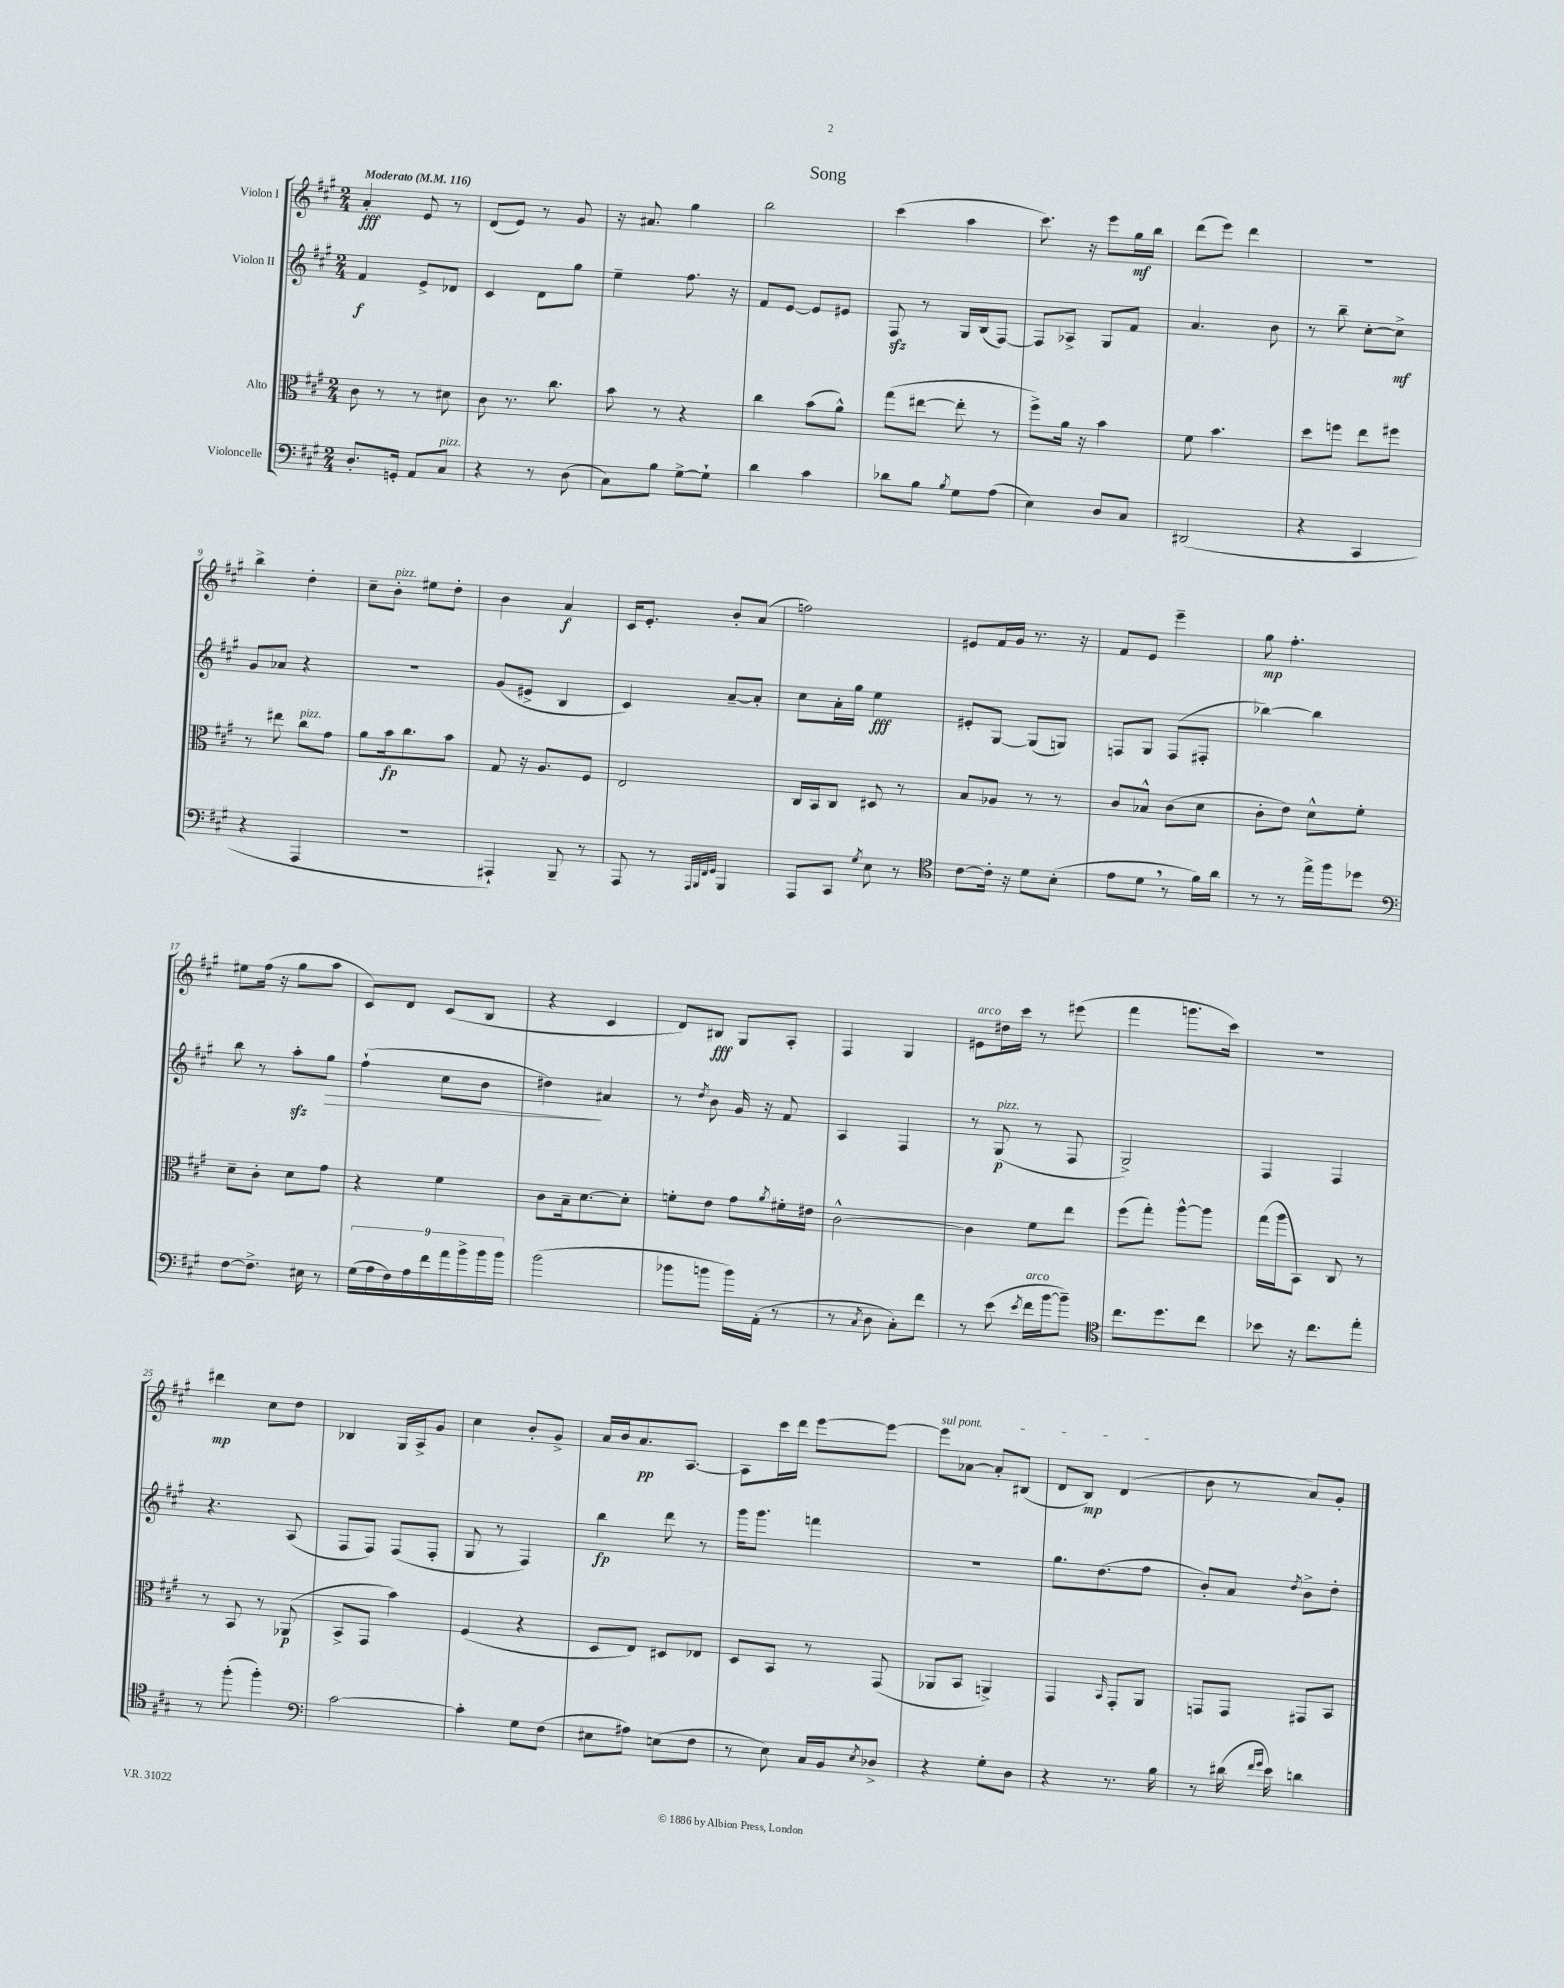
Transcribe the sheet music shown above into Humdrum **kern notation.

**kern	**kern	**dynam	**kern	**dynam	**kern	**dynam
*part4	*part3	*part3	*part2	*part2	*part1	*part1
*staff4	*staff3	*staff3	*staff2	*staff2	*staff1	*staff1
*I"Violoncelle	*I"Alto	*	*I"Violon II	*	*I"Violon I	*
*clefF4	*clefC3	*	*clefG2	*	*clefG2	*
*k[f#c#g#]	*k[f#c#g#]	*	*k[f#c#g#]	*	*k[f#c#g#]	*
*M2/4	*M2/4	*	*M2/4	*	*M2/4	*
*MM116	*MM116	*	*MM116	*	*MM116	*
=1	=1	=1	=1	=1	=1	=1
!	!	!	!	!	!LO:TX:a:B:t=Moderato	!
8.D'/L	8c#\	.	4f#/	f	4a'/	fff
.	8r	.	.	.	.	.
16GGn'/Jk	.	.	.	.	.	.
8AA/L	8r	.	8e^/L	.	8e/	.
!LO:TX:a:i:t=pizz.	!	!	!	!	!	!
8C#/J	8d#X\	.	8d-X/J	.	8r	.
=2	=2	=2	=2	=2	=2	=2
4r	8c#\	.	4c#/	.	(8d/L	.
.	8.r	.	.	.	8e/J)	.
8r	.	.	8d\L	.	8r	.
.	8.cc#\	.	.	.	.	.
(8D\	.	.	8gg#\J	.	8g#/	.
=3	=3	=3	=3	=3	=3	=3
8C#\L)	8b\	.	4ee~\	.	16r	.
.	.	.	.	.	8.a#X/	.
8B\J	8r	.	.	.	.	.
[8G#^\L	4r	.	8.ff#\	.	4gg#\	.
8G#`\J]	.	.	.	.	.	.
.	.	.	16r	.	.	.
=4	=4	=4	=4	=4	=4	=4
4d\	4cc#\	.	8f#/L	.	2bb\	.
.	.	.	[8e/J	.	.	.
4c#\	(8b\L	.	8e/L]	.	.	.
.	8a^^\J)	.	8e#X/J	.	.	.
=5	=5	=5	=5	=5	=5	=5
8d-X\L	(8gg#\L	.	8F#zz/	.	(4ccc#\	.
8B\J	[8ee#X\J	.	8r	.	.	.
8qB/	.	.	.	.	.	.
8G#\L	8ee#'\]	.	16G#/LL	.	4aa\	.
.	.	.	(16B/J	.	.	.
(8A\J	8r	.	[8F#/J)	.	.	.
=6	=6	=6	=6	=6	=6	=6
4E\)	8ff#^\L)	.	8F#/L]	.	8.ccc#\)	.
.	16a\Jk	.	8A-X^/J	.	.	.
.	16r	.	.	.	16r	.
8D/L	4b\	.	8G#/L	.	8eee\L	.
8C#/J	.	.	8f#/J	.	16gg#\L	mf
.	.	.	.	.	16bb\JJ	.
=7	=7	=7	=7	=7	=7	=7
(2DD#X/	8f#\	.	4.a/	.	(8ddd\L	.
.	4.b\	.	.	.	8eee\J)	.
.	.	.	.	.	4ddd\	.
.	.	.	8b\	.	.	.
=8	=8	=8	=8	=8	=8	=8
4r	8dd\L	.	8r	.	2r	.
.	8ffn\J	.	8bb~\	.	.	.
4CC#/	8ee\L	.	[8cc#'\L	.	.	.
.	8ff#X\J	.	8cc#^\J]	mf	.	.
!!LO:LB:g=z
=9	=9	=9	=9	=9	=9	=9
4r	8r	.	8g#/L	.	4bb^\	.
.	8ee#X\	.	8a-X/J	.	.	.
!	!LO:TX:a:i:t=pizz.	!	!	!	!	!
4AAA/	8cc#\L	.	4r	.	4dd'\	.
.	8g#\J	.	.	.	.	.
=10	=10	=10	=10	=10	=10	=10
2r	8a\L	.	2r	.	8cc#~\L	.
!	!	!	!	!	!LO:TX:a:i:t=pizz.	!
.	16b\k	fp	.	.	8b'\J	.
.	8.cc#\	.	.	.	.	.
.	.	.	.	.	8ee#X\L	.
.	8b\J	.	.	.	8dd'\J	.
=11	=11	=11	=11	=11	=11	=11
4AAA#X`/)	8G#/	.	(8g#/L	.	4b\	.
.	16r	.	8e#X^/J	.	.	.
.	8.A/L	.	.	.	.	.
8BBB~/	.	.	4B/	.	4a/	f
8r	8F#/J	.	.	.	.	.
=12	=12	=12	=12	=12	=12	=12
8AAA/	2E/	.	4c#/)	.	16c#/KL	.
.	.	.	.	.	8.e'/J	.
8r	.	.	.	.	.	.
32qqAAA/LLL	.	.	.	.	.	.
32qqBBB/	.	.	.	.	.	.
32qqFF#/	.	.	.	.	.	.
32qqGG#/JJJ	.	.	.	.	.	.
4BBB/	.	.	[8a~/L	.	8b'/L	.
.	.	.	8a'/J]	.	(8a/J	.
=13	=13	=13	=13	=13	=13	=13
8AAA/L	16C#/LL	.	8cc#\L	.	2ffn\)	.
.	16BB/J	.	.	.	.	.
8CC#/J	8C#/J	.	16a'\L	.	.	.
.	.	.	16gg#\JJ	.	.	.
8qG#/	.	.	.	.	.	.
8E\	8D#X/	.	4ee\	fff	.	.
8r	8r	.	.	.	.	.
=14	=14	=14	=14	=14	=14	=14
*clefC4	*	*	*	*	*	*
[8c#\L	8B/L	.	8e#X'/L	.	8e#X/L	.
16c#'\Jk]	8A-X/J	.	[8G#/J	.	16f#/L	.
16r	.	.	.	.	16g#/JJ	.
8d\L	8r	.	(8G#/L]	.	8.r	.
(8B'\J	8r	.	8Gn/J)	.	.	.
.	.	.	.	.	16r	.
=15	=15	=15	=15	=15	=15	=15
8e\L	8c#/L	.	8Fn/L	.	8f#/L	.
8d,\J	8B-X^^/J	.	8G#/J	.	8e/J	.
8r	(8c#\L	.	(8F/L	.	4eee~\	.
16f#\LL)	8d\J	.	8F#X'/J	.	.	.
16a\JJ	.	.	.	.	.	.
=16	=16	=16	=16	=16	=16	=16
8r	8c#'\L	.	[4bb-X\)	.	8gg#\	mp
8r	8e\J)	.	.	.	4.ff#'\	.
16ee^\LL	8d^^\L	.	4bb-\]	.	.	.
16ff#\J	.	.	.	.	.	.
8dd-X\J	8f#'\J	.	.	.	.	.
!!LO:LB:g=z
=17	=17	=17	=17	=17	=17	=17
*clefF4	*	*	*	*	*	*
[8F#\L	8d~\L	.	8bb\	.	8ee#X\L	.
8.F#^\J]	8c#'\J	.	8r	.	(16ff#\Jk	.
.	.	.	.	.	16r	.
.	8d\L	.	8aazz'\L	.	8gg#\L	.
16E#X\	.	.	.	.	.	.
!	!	!	!	!LO:HP:b	!	!
8r	8g#\J	.	8gg#\J	>	8aa\J	.
=18	=18	=18	=18	=18	=18	=18
(18G#\LL	4r	.	(4ff#`\	.	8c#/L)	.
18A\	.	.	.	.	.	.
18F#\)	.	.	.	.	.	.
.	.	.	.	.	8d/J	.
18A\	.	.	.	.	.	.
18f#\	.	.	.	.	.	.
.	4f#\	.	8cc#\L	.	(8c#/L	.
18a\	.	.	.	.	.	.
18b^\	.	.	.	.	.	.
.	.	.	8b\J	.	8B/J	.
18b\	.	.	.	.	.	.
18b\JJ	.	.	.	.	.	.
=19	=19	=19	=19	=19	=19	=19
(2b\	8c#\L	.	4dd#X\)	.	4r	.
.	16B~\k	.	.	.	.	.
.	[8.d\	.	.	.	.	.
.	.	.	4a#X/	]	4c#/	.
.	8d'\J]	.	.	.	.	.
=20	=20	=20	=20	=20	=20	=20
8b-X\L	8fn'\L	.	8r	.	8d/L)	.
.	.	.	8qdd/	.	.	.
8bn\J	8e\J	.	8b\	.	8B#X/J	fff
16b\LL)	8g#\L	.	16g#/	.	8G#/L	.
(16AA'\JJ	.	.	16r	.	.	.
.	8qa/	.	.	.	.	.
8r	16f#X'\L	.	8f#/	.	8A'/J	.
.	16e#X\JJ	.	.	.	.	.
=21	=21	=21	=21	=21	=21	=21
8r	[2c#^^\	.	4A/	.	4F#/	.
8qC#/	.	.	.	.	.	.
8D\	.	.	.	.	.	.
8C#'\L)	.	.	4F#/	.	4G#/	.
8f#\J	.	.	.	.	.	.
=22	=22	=22	=22	=22	=22	=22
!	!	!	!	!	!LO:TX:a:i:t=arco	!
8r	4c#\]	.	8r	.	8e#X\L	.
!	!	!	!LO:TX:a:i:t=pizz.	!	!	!
(8e\	.	.	(8G#/	p	16dd#X\L	.
.	.	.	.	.	16ccc#\JJ	.
8qe/	.	.	.	.	.	.
!LO:TX:a:i:t=arco	!	!	!	!	!	!
16f#\LL	8f#\L	.	8r	.	8r	.
[16b\J	.	.	.	.	.	.
8b~\J])	8ee\J	.	8F#/	.	(8eee#X\	.
=23	=23	=23	=23	=23	=23	=23
*clefC4	*	*	*	*	*	*
8.cc#\L	(8ff#\L	.	2G#^/)	.	4fff#\	.
.	8gg#'\J)	.	.	.	.	.
8.dd\	.	.	.	.	.	.
.	[8aa^^\L	.	.	.	8.gggn\L	.
8cc#\J	8aa\J]	.	.	.	.	.
.	.	.	.	.	16ccc#\Jk)	.
=24	=24	=24	=24	=24	=24	=24
8b-X\	(16gg#\LL	.	4F#/	.	2r	.
.	16aa\J	.	.	.	.	.
16r	8BB\J)	.	.	.	.	.
8.cc#\L	.	.	.	.	.	.
.	8C#/	.	4F#/	.	.	.
8ee'\J	8r	.	.	.	.	.
!!LO:LB:g=z
=25	=25	=25	=25	=25	=25	=25
8r	8r	.	4.r	.	4ddd#X\	mp
(8ff#'\	8BB/	.	.	.	.	.
4ff#'\)	8r	.	.	.	8cc#\L	.
.	(8AA-X/	p	(8A/	.	8dd\J	.
=26	=26	=26	=26	=26	=26	=26
*clefF4	*	*	*	*	*	*
[2c#\	8BB^/L	.	8F#/L	.	4B-X/	.
.	8GG#/J	.	8F#/J)	.	.	.
.	4b\)	.	(8F#/L	.	16G#/LL	.
.	.	.	.	.	16A^/J	.
.	.	.	8F#'/J	.	8g#/J	.
=27	=27	=27	=27	=27	=27	=27
4c#'\]	(4F#/	.	8G#/	.	4cc#\	.
.	.	.	8r	.	.	.
8G#\L	4r	.	4F#/)	.	8b'/L	.
(8F#\J	.	.	.	.	8g#^/J	.
=28	=28	=28	=28	=28	=28	=28
8E#X\L	8D/L	.	4bb\	fp	16a/LL	.
.	.	.	.	.	16b/J	.
8A#X\J)	8E/J)	.	.	.	8.a/	pp
(8En\L	8D#X/L	.	8ddd\	.	.	.
.	.	.	.	.	[8.A/J	.
8F#\J	8E-X/J	.	8r	.	.	.
=29	=29	=29	=29	=29	=29	=29
8r	8D/L	.	16ggg#\KL	.	8A\L]	.
.	.	.	8.ggg#\J	.	.	.
8E\)	8BB/J	.	.	.	16ccc#\L	.
.	.	.	.	.	16ddd\JJ	.
16C#/LL	8r	.	4fffn\	.	[8eee\L	.
16BB/J	.	.	.	.	.	.
8qE/	.	.	.	.	.	.
8D-X^/J	(8GG#/	.	.	.	8eee\J_	.
=30	=30	=30	=30	=30	=30	=30
!	!	!	!	!	!LO:TX:a:i:t=sul pont.	!
4r	8AA-X/L	.	2r	.	8eee\L]	.
.	8BB/J	.	.	.	[8a-X\J	.
8G#'\L	4AAn^/)	.	.	.	8a-'/L]	.
8D\J	.	.	.	.	(8B#X/J	.
=31	=31	=31	=31	=31	=31	=31
4r	4GG#/	.	8.gg#\L	.	8d/L	.
.	.	.	.	.	8B/J)	mp
.	.	.	(8.dd\	.	.	.
.	16qqBB/	.	.	.	.	.
8.r	8GG#'/L	.	.	.	(4d/	.
.	8AA/J	.	8ff#\J	.	.	.
16B\	.	.	.	.	.	.
=32	=32	=32	=32	=32	=32	=32
8r	8GGn/L	.	8b'/L)	.	8b\	.
(16d#X\	8GG/J	.	8a/J	.	8r	.
16qqf#/LL	.	.	.	.	.	.
16qqg#/JJ	.	.	.	.	.	.
16e\)	.	.	.	.	.	.
.	.	.	8qdd/	.	.	.
4dn\	8GG#X/L	.	8b^\L	.	8a/L)	.
.	8BB/J	.	8dd'\J	.	8g#'/J	.
==	==	==	==	==	==	==
*-	*-	*-	*-	*-	*-	*-
